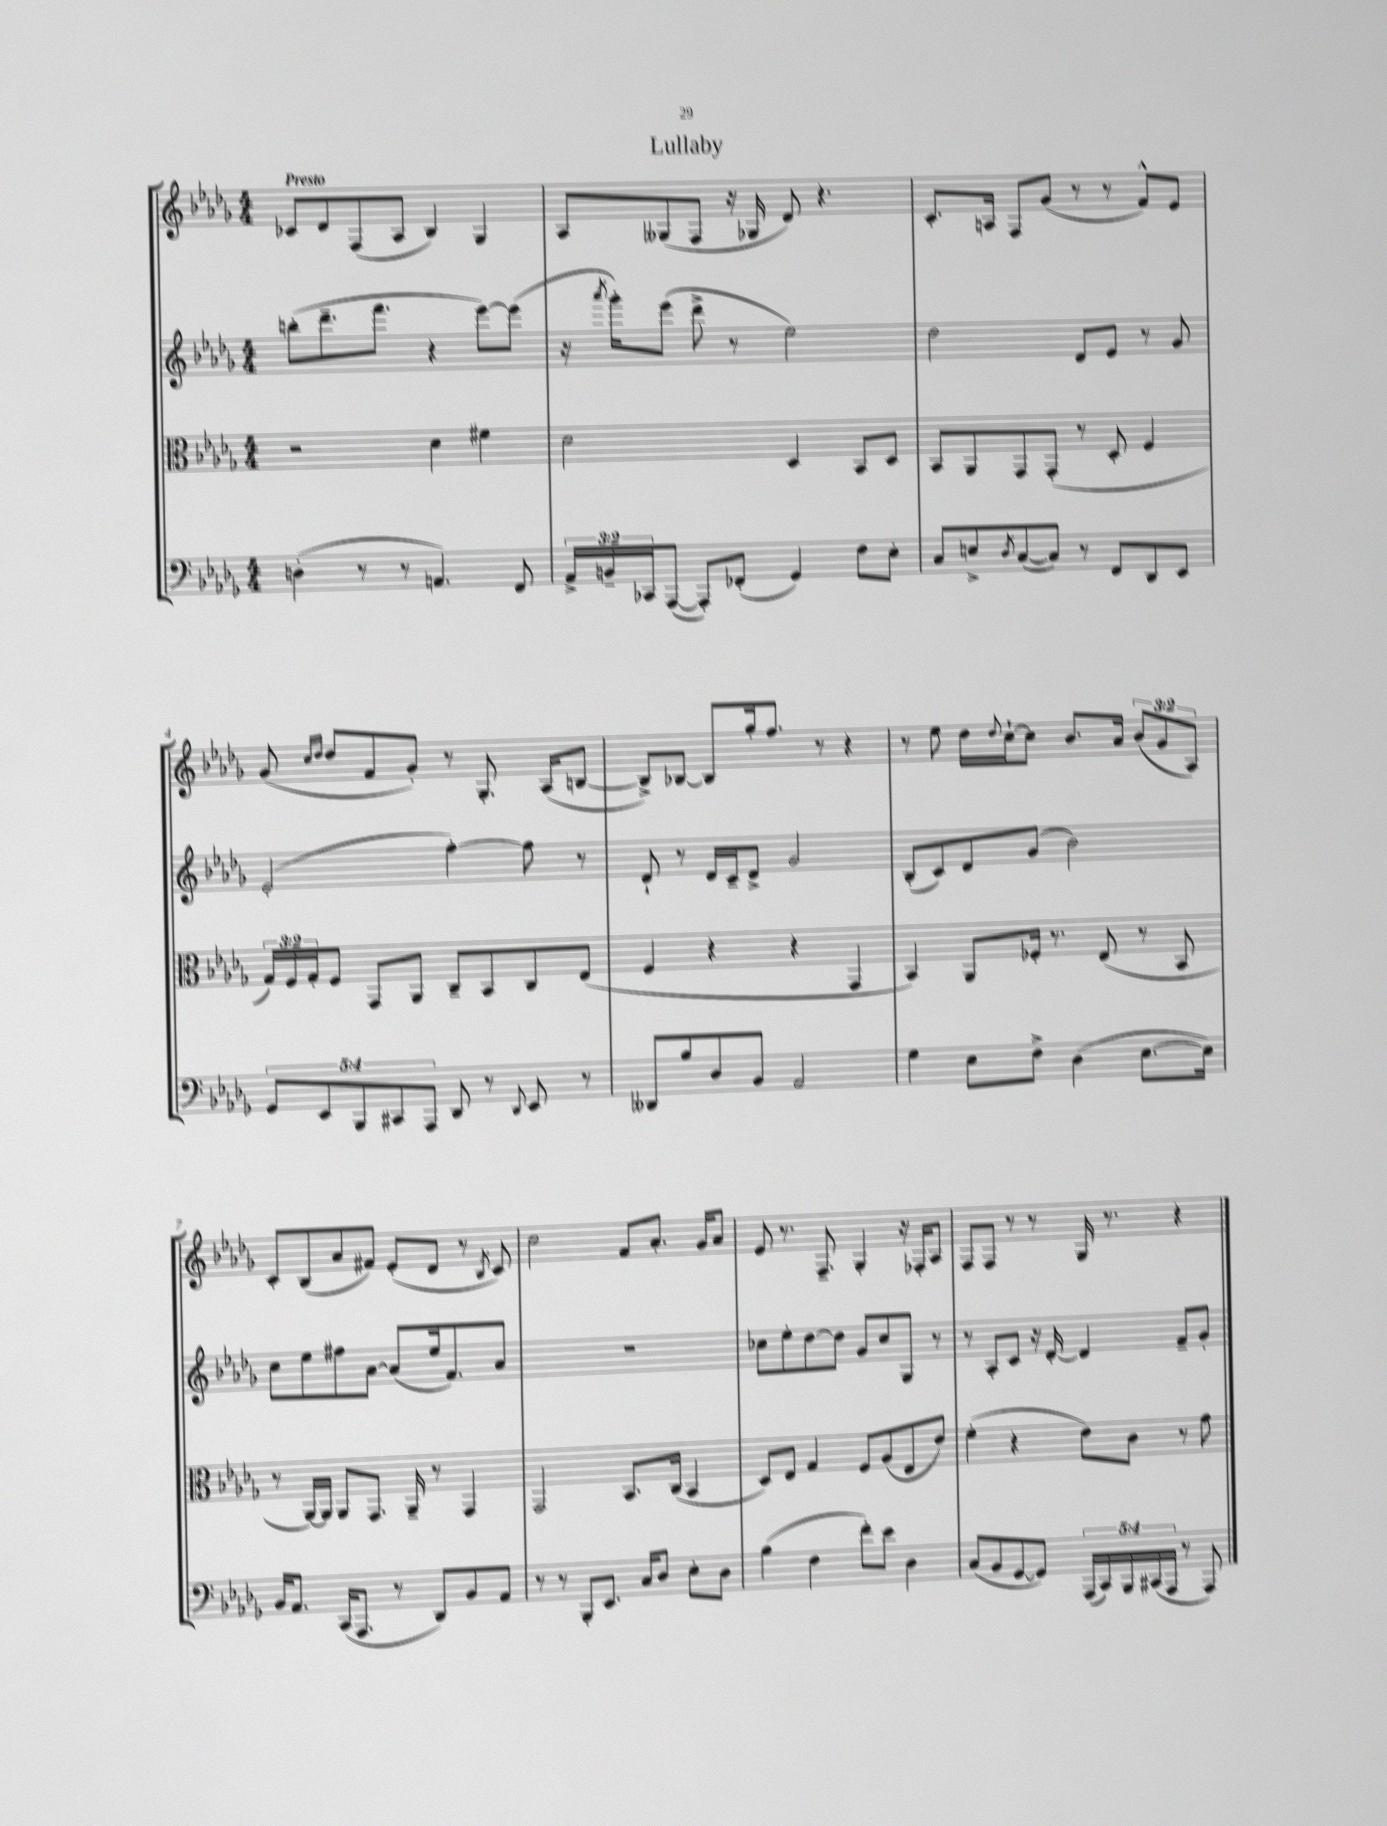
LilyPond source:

\header { title = "Lullaby" }
<<
\new StaffGroup <<
\new Staff = "s0" {
    \clef treble \key des \major \numericTimeSignature \time 4/4 \override Staff.TupletNumber.text = #tuplet-number::calc-fraction-text \tempo "Presto"
    ces'8 des'8 f8( aes8 bes4) ges4 |
    aes8 geses8( f8 r16 ges16 des'8) r4. |
    c'8.-. a16 f8 ges'8( r8 r8 f'8-^) ees'8 |
    ges'8( \grace { c''16 des''16 } des''8 f'8 ges'8-.) r8 ges8.-. aes16( b8~ |
    b8->) bes8~ bes8 ges''16-. f''8. r8 r4 |
    r8 ees''8 des''16 \appoggiatura { des''8 } c''16~-! c''8 bes'8. aes'16 \tuplet 3/2 { bes'8( ges'8 aes8) } |
    c'8-. bes8( aes'8 fis'8) ees'8-.( des'8 r8 \acciaccatura { bes8 } c'8) |
    c''2 f'8 aes'8.-. ges'16 aes'8 |
    ees'8 r8. f8.-- ges4-. r16 fes16-. aes8 |
    f8 f8 r8 r8 ges16 r8. r4 \bar "|." |
}
\new Staff = "s1" {
    \clef treble \key des \major \numericTimeSignature \time 4/4
    b''8-.( des'''8.-- f'''8. r4 ees'''8~) ees'''8( |
    r16 \acciaccatura { aes'''8 } ges'''16-.) ees'''8( des'''8-> r8 ees''2) |
    des''2 des'8 ees'8 r8 ges'8 |
    ees'2-.( f''4~-.) f''8 r8 |
    des'8-! r8 des'16 c'16-- des'8-> ges'2 |
    bes8-.( c'8) des'8 ges'8( bes'2) |
    c''8 ees''8 fis''8 aes'8~ aes'8( ees''16 f'8.) aes'8 |
    R1 |
    ces''8 ees''8-. des''8~ des''8 ges'8 ces''8 ges8 r8 |
    r8 aes8-. c'8 r16 des'16~-. des'4 f'8-- ges'8-. \bar "|." |
}
\new Staff = "s2" {
    \clef alto \key des \major \numericTimeSignature \time 4/4 \override Staff.TupletNumber.text = #tuplet-number::calc-fraction-text
    r2 des'4 fis'4 |
    des'2 des4 bes,8 des8 |
    bes,8 aes,8 ges,8 ges,8-.( r8 des8-. f4 |
    \tuplet 3/2 { ges16) f16 ges16-. } f8 ges,8 aes,8 c8-- bes,8 c8 ees8( |
    f4 r4 r4 ges,4 |
    bes,4) aes,8 fes16-. r8. ees8( r8 bes,8 |
    r8 aes,16~) aes,16 aes,8 ges,8. aes,16-- r8 ges,4 |
    ges,2 bes,8. c16( bes,4 |
    des8) ees8 ges4 f8 aes8( ees8 ees'8) |
    f'4-.( r4 ees'8) c'8 r8 ges'8 \bar "|." |
}
\new Staff = "s3" {
    \clef bass \key des \major \numericTimeSignature \time 4/4 \override Staff.TupletNumber.text = #tuplet-number::calc-fraction-text
    d4-.( r8 r8 a,4.) f,8 |
    \tuplet 3/2 { aes,16-> b,16-- ces,16 } aes,,8~( aes,,8-.) fes,8-.( ges,4) f8 ees8-. |
    c8 e8-> \acciaccatura { des8 } c8~( c8) r8 f,8 des,8 ees,8 |
    \tuplet 5/4 { ges,8 ees,8 bes,,8 cis,8 aes,,8 } des,8 r8 \appoggiatura { des,8 } ees,8 r8 |
    deses,8 bes8 des8 bes,8 aes,2 |
    ges4 ees8 f8-> des4( ees8.~ ees16) |
    bes,16 aes,8. c,16( aes,,8. r8 des,8) bes,8 aes,8 |
    r8 r8 bes,,8-. ees,8. c16 des8 ees8-. des8 |
    bes4( f4 f'8-.) ees'8 des4 |
    c8( bes,8 ges,8~ ges,8) \tuplet 5/4 { aes,,16( c,16) bes,,16 cis,16( aes,,16 } r8 aes,,8) \bar "|." |
}
>>
>>
